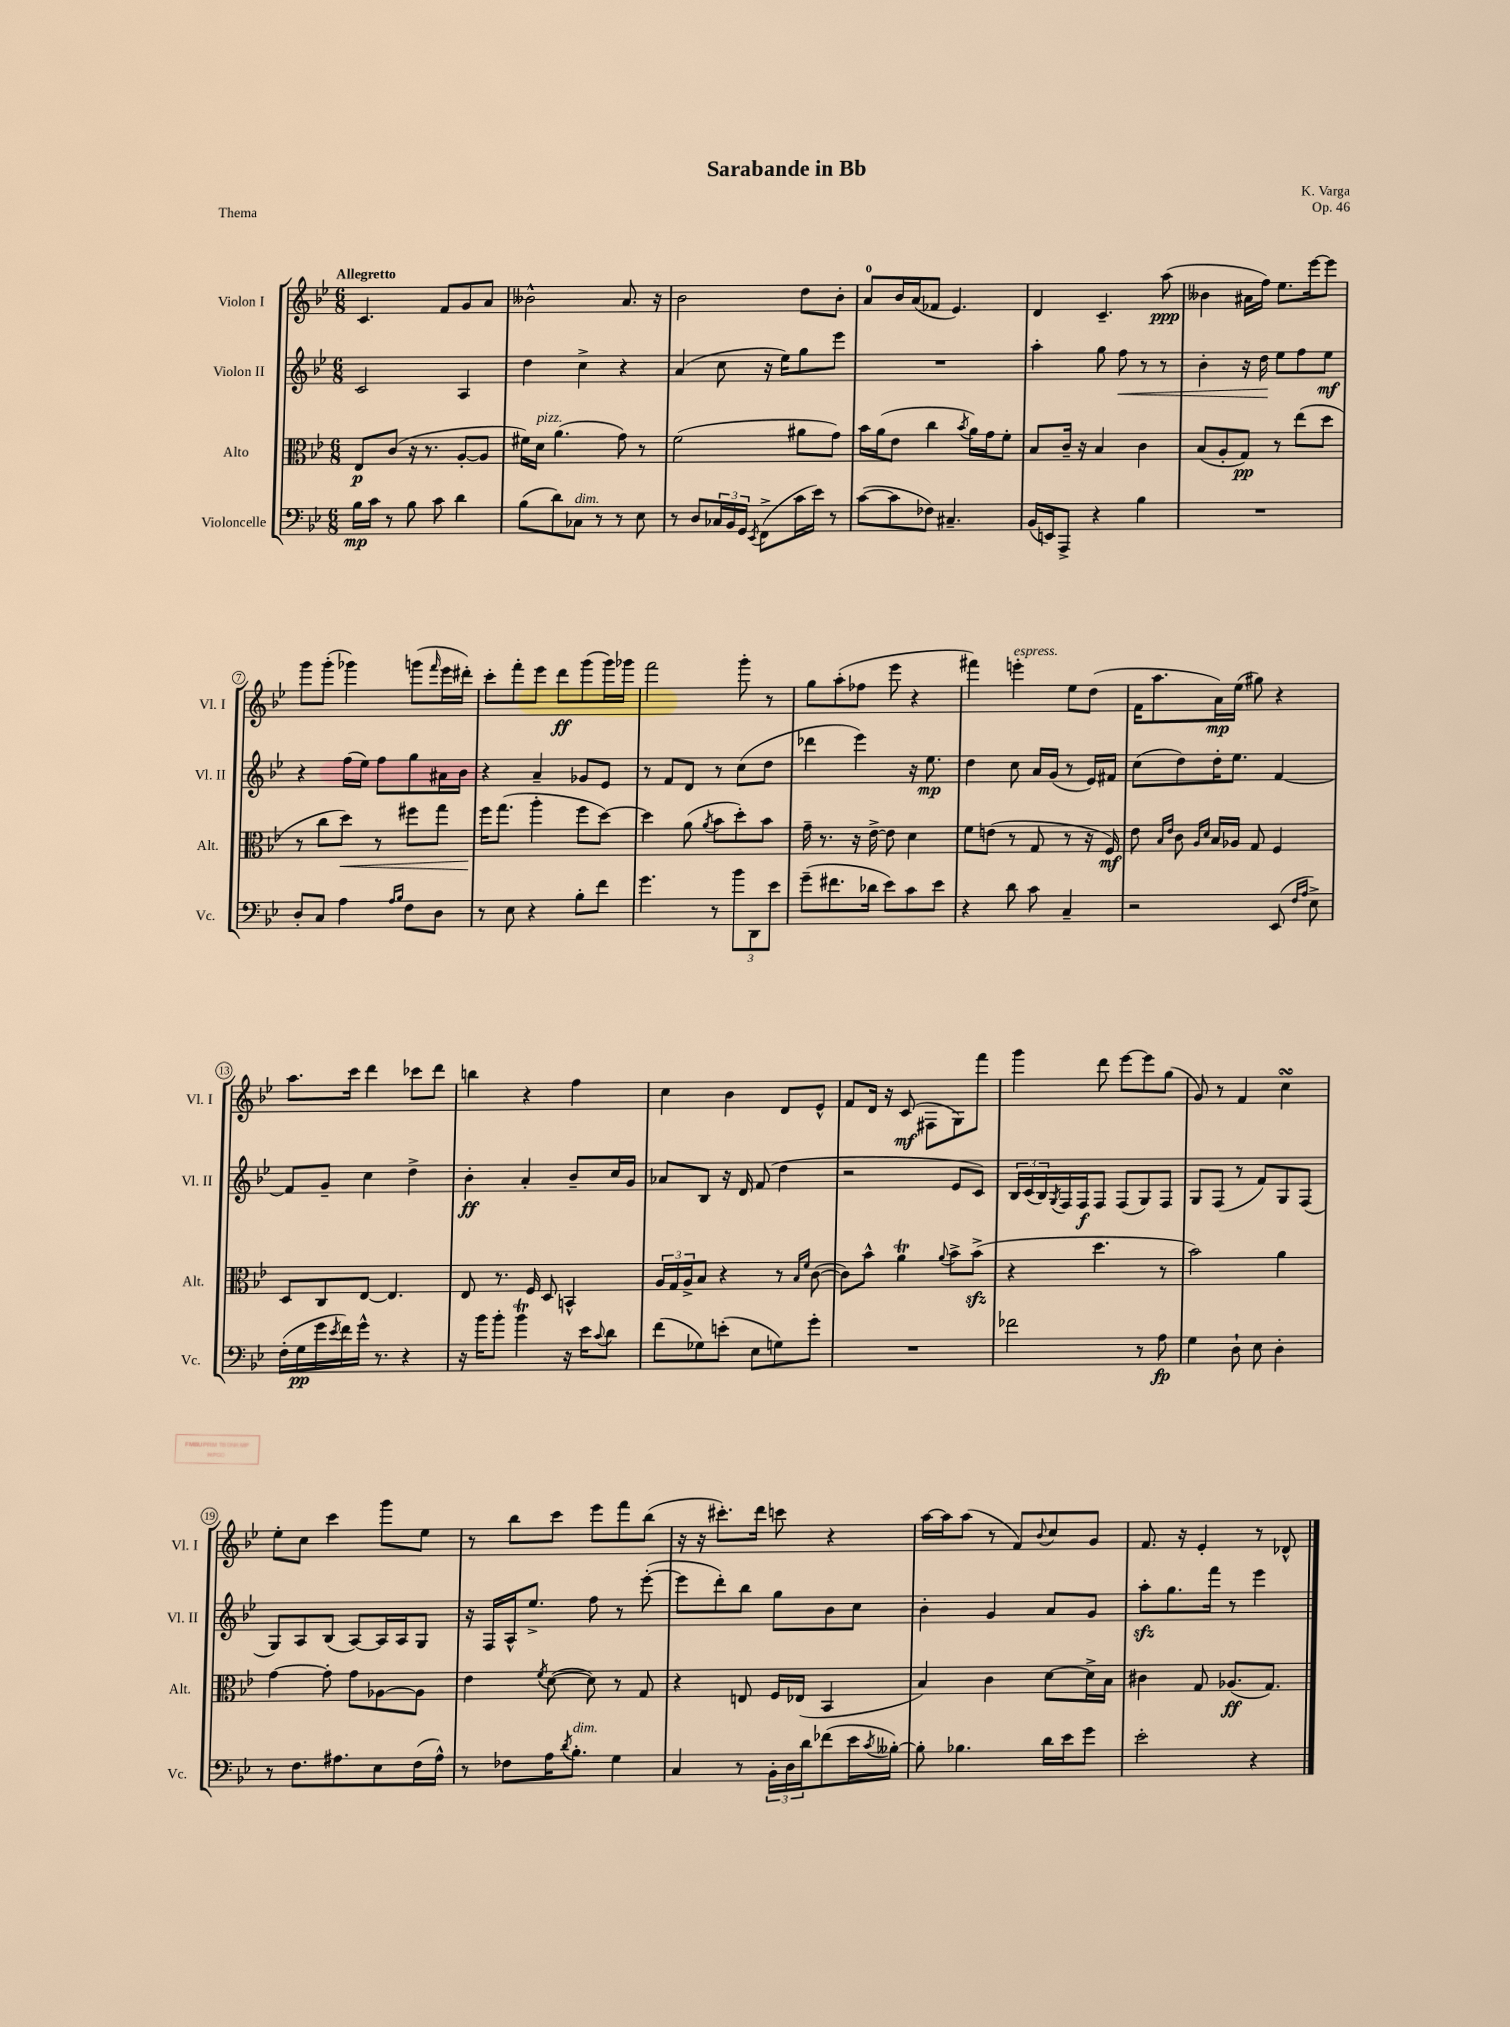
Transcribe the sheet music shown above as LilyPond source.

\header { title = "Sarabande in Bb" composer = "K. Varga" opus = "Op. 46" piece = "Thema" }
<<
\new StaffGroup <<
\new Staff = "s0" \with { instrumentName = "Violon I" shortInstrumentName = "Vl. I" } {
    \clef treble \key bes \major \numericTimeSignature \time 6/8 \tempo "Allegretto"
    c'4. f'8 g'8 a'8 |
    beses'2-^ a'8. r16 |
    bes'2 d''8 bes'8-. |
    a'8-0 bes'16 a'16( fes'8 ees'4.) |
    d'4 c'4.-- a''8\ppp( |
    beses'4 ais'16 f''16) ees''8. ees'''16~ ees'''8 |
    g'''8 g'''8-.( ges'''4) g'''8( \grace { f'''16 } ees'''16 dis'''16-.) |
    c'''8-. f'''8-. ees'''8 d'''8\ff g'''8( g'''16) ges'''16 |
    f'''2 g'''8-. r8 |
    g''8 a''8-.( fes''8 ees'''8 r4 |
    fis'''4) e'''4-.^\markup { \italic "espress." } ees''8 d''8( |
    f'16 a''8. a'16\mp) ees''16( gis''8) r4 |
    a''8. c'''16 d'''4 ces'''8 d'''8 |
    b''4 r4 f''4 |
    c''4 bes'4 d'8 ees'8-^ |
    f'8 d'16 r16 c'8\mf( fis8 g8) f'''8 |
    g'''4 d'''8 ees'''8~ ees'''8 g''8( |
    g'8) r8 f'4 c''4\turn |
    ees''8-. c''8 c'''4 g'''8 ees''8 |
    r8 bes''8 c'''8 ees'''8 f'''8 bes''8( |
    r16 r16 cis'''8.-.) d'''16 c'''8 r4 |
    a''16~ a''16 a''8( r8 f'8) \appoggiatura { bes'8 } c''8 g'8 |
    f'8. r16 ees'4-. r8 des'8-^ \bar "|." |
}
\new Staff = "s1" \with { instrumentName = "Violon II" shortInstrumentName = "Vl. II" } {
    \clef treble \key bes \major \numericTimeSignature \time 6/8
    c'2 a4 |
    d''4 c''4-> r4 |
    a'4( c''8 r16 ees''16) g''8 ees'''8 |
    R2. |
    a''4-. g''8 f''8\< r8 r8 |
    bes'4-. r16 d''16\! ees''8 f''8 ees''8\mf |
    r4 f''16( ees''16) f''8 g''8 ais'16 bes'16 |
    r4 a'4-- ges'8 ees'8 |
    r8 f'8 d'8 r8 c''8( d''8 |
    des'''4 ees'''4) r16 ees''8.\mp |
    d''4 c''8 a'16 g'16( r8 ees'16) fis'16 |
    c''8( d''8) d''16-. ees''8. f'4~ |
    f'8 g'8-- c''4 d''4-> |
    bes'4-.\ff a'4-. bes'8-- c''16 g'16 |
    aes'8 bes8 r16 d'16 f'8( d''4 |
    r2 ees'8 c'8) |
    \tuplet 3/2 { bes16 c'16( bes16) } \acciaccatura { g8 } f16 f16\f f8 f8( g8) f8 |
    g8 f8( r8 f'8) g8 f8( |
    g8) a8 bes8( a8~) a16 a16 g8 |
    r16 f16 a16-^ ees''8.-> f''8 r8 ees'''8~-.( |
    ees'''8 d'''8-.) bes''8 g''8 bes'8 c''8 |
    bes'4-. g'4 a'8 g'8 |
    a''8-.\sfz g''8. f'''16 r8 ees'''4 \bar "|." |
}
\new Staff = "s2" \with { instrumentName = "Alto" shortInstrumentName = "Alt." } {
    \clef alto \key bes \major \numericTimeSignature \time 6/8
    ees8\p c'8( r16 r8. a8~-. a8 |
    fis'16) d'16^\markup { \italic "pizz." } a'4.( g'8) r8 |
    f'2( ais'8 g'8) |
    bes'16 a'16( ees'8 c''4 \acciaccatura { bes'8 } a'16) g'16 f'8-. |
    bes8 c'16-- r16 bes4 c'4 |
    bes8( a8-. g8\pp) r8 ees''8( d''8 |
    r8 c''8 d''8\<) r8 fis''8 g''8 |
    f''16\! g''8.( a''4-. f''8 d''8~) |
    d''4 a'8( \acciaccatura { a'8 } bes'8 d''8-.) bes'8 |
    g'16-- r8. r16 ees'16~-> ees'8 d'4 |
    f'8 e'8( r8 g8 r8 r16 f16\mf) |
    ees'8 \grace { bes16 ees'16 } c'8 \grace { a16 d'16 } bes16 aes16 g8 f4 |
    d8 c8 ees8~ ees4. |
    ees8 r8. f16 d8 b,4-^ |
    \tuplet 3/2 { a16 g16 a16-> } bes8 r4 r8 \grace { bes16 f'16 } c'8~( |
    c'8) bes'8-^ a'4\trill \appoggiatura { a'8 } bes'8-> bes'8->\sfz( |
    r4 d''4. r8 |
    bes'2) a'4 |
    g'4~ g'8-. g'8 aes8~ aes8 |
    ees'4 \acciaccatura { f'8 } d'8~( d'8) r8 g8 |
    r4 e8 f16 ees16( bes,4 |
    bes4) c'4 d'8~ d'16-> bes16 |
    cis'4 g8 aes8.\ff( g8.) \bar "|." |
}
\new Staff = "s3" \with { instrumentName = "Violoncelle" shortInstrumentName = "Vc." } {
    \clef bass \key bes \major \numericTimeSignature \time 6/8
    bes16\mp c'16 r8 bes8 c'8 d'4 |
    bes8( d'8) ces8^\markup { \italic "dim." } r8 r8 ees8 |
    r8 d8 \tuplet 3/2 { ces16 bes,16 g,16 } \acciaccatura { ees,8 } f,8->( c'16 ees'16) r8 |
    c'8~( c'8 fes8) cis4.-- |
    bes,16( e,16) a,,8-> r4 bes4 |
    R2. |
    d8-. c8 a4 \grace { a16 bes16 } f8 d8 |
    r8 ees8 r4 bes8-. f'8 |
    g'4. r8 \tuplet 3/2 { bes'8 d,8 ees'8 } |
    g'8--( fis'8. des'16 ees'8) c'8 ees'8 |
    r4 d'8 c'8 c4-- |
    r2 ees,8( \grace { f16 a16 } ees8->) |
    f16-.( g16\pp g'16 \acciaccatura { ees'8 } f'16) g'16-^ r8. r4 |
    r16 bes'16 bes'8-. bes'4\trill r16 ees'16 \appoggiatura { c'8 } d'8 |
    f'8( ges8) e'8-.( ees8 g8) g'8-. |
    R2. |
    fes'2 r8 a8\fp |
    g4 d8-! ees8 d4-. |
    r8 f8. ais8. ees8 f16( ais16-^) |
    r8 fes8 a16 \acciaccatura { d'8 } bes8.-.^\markup { \italic "dim." } g4 |
    c4 r8 \tuplet 3/2 { bes,16-. d16 d'16 } fes'8( ees'16 \acciaccatura { c'8 } beses16~-.) |
    beses8-. bes4. d'16 ees'16 g'8 |
    ees'2-. r4 \bar "|." |
}
>>
>>
\layout { \context { \Score \override BarNumber.stencil = #(make-stencil-circler 0.1 0.3 ly:text-interface::print) } }
